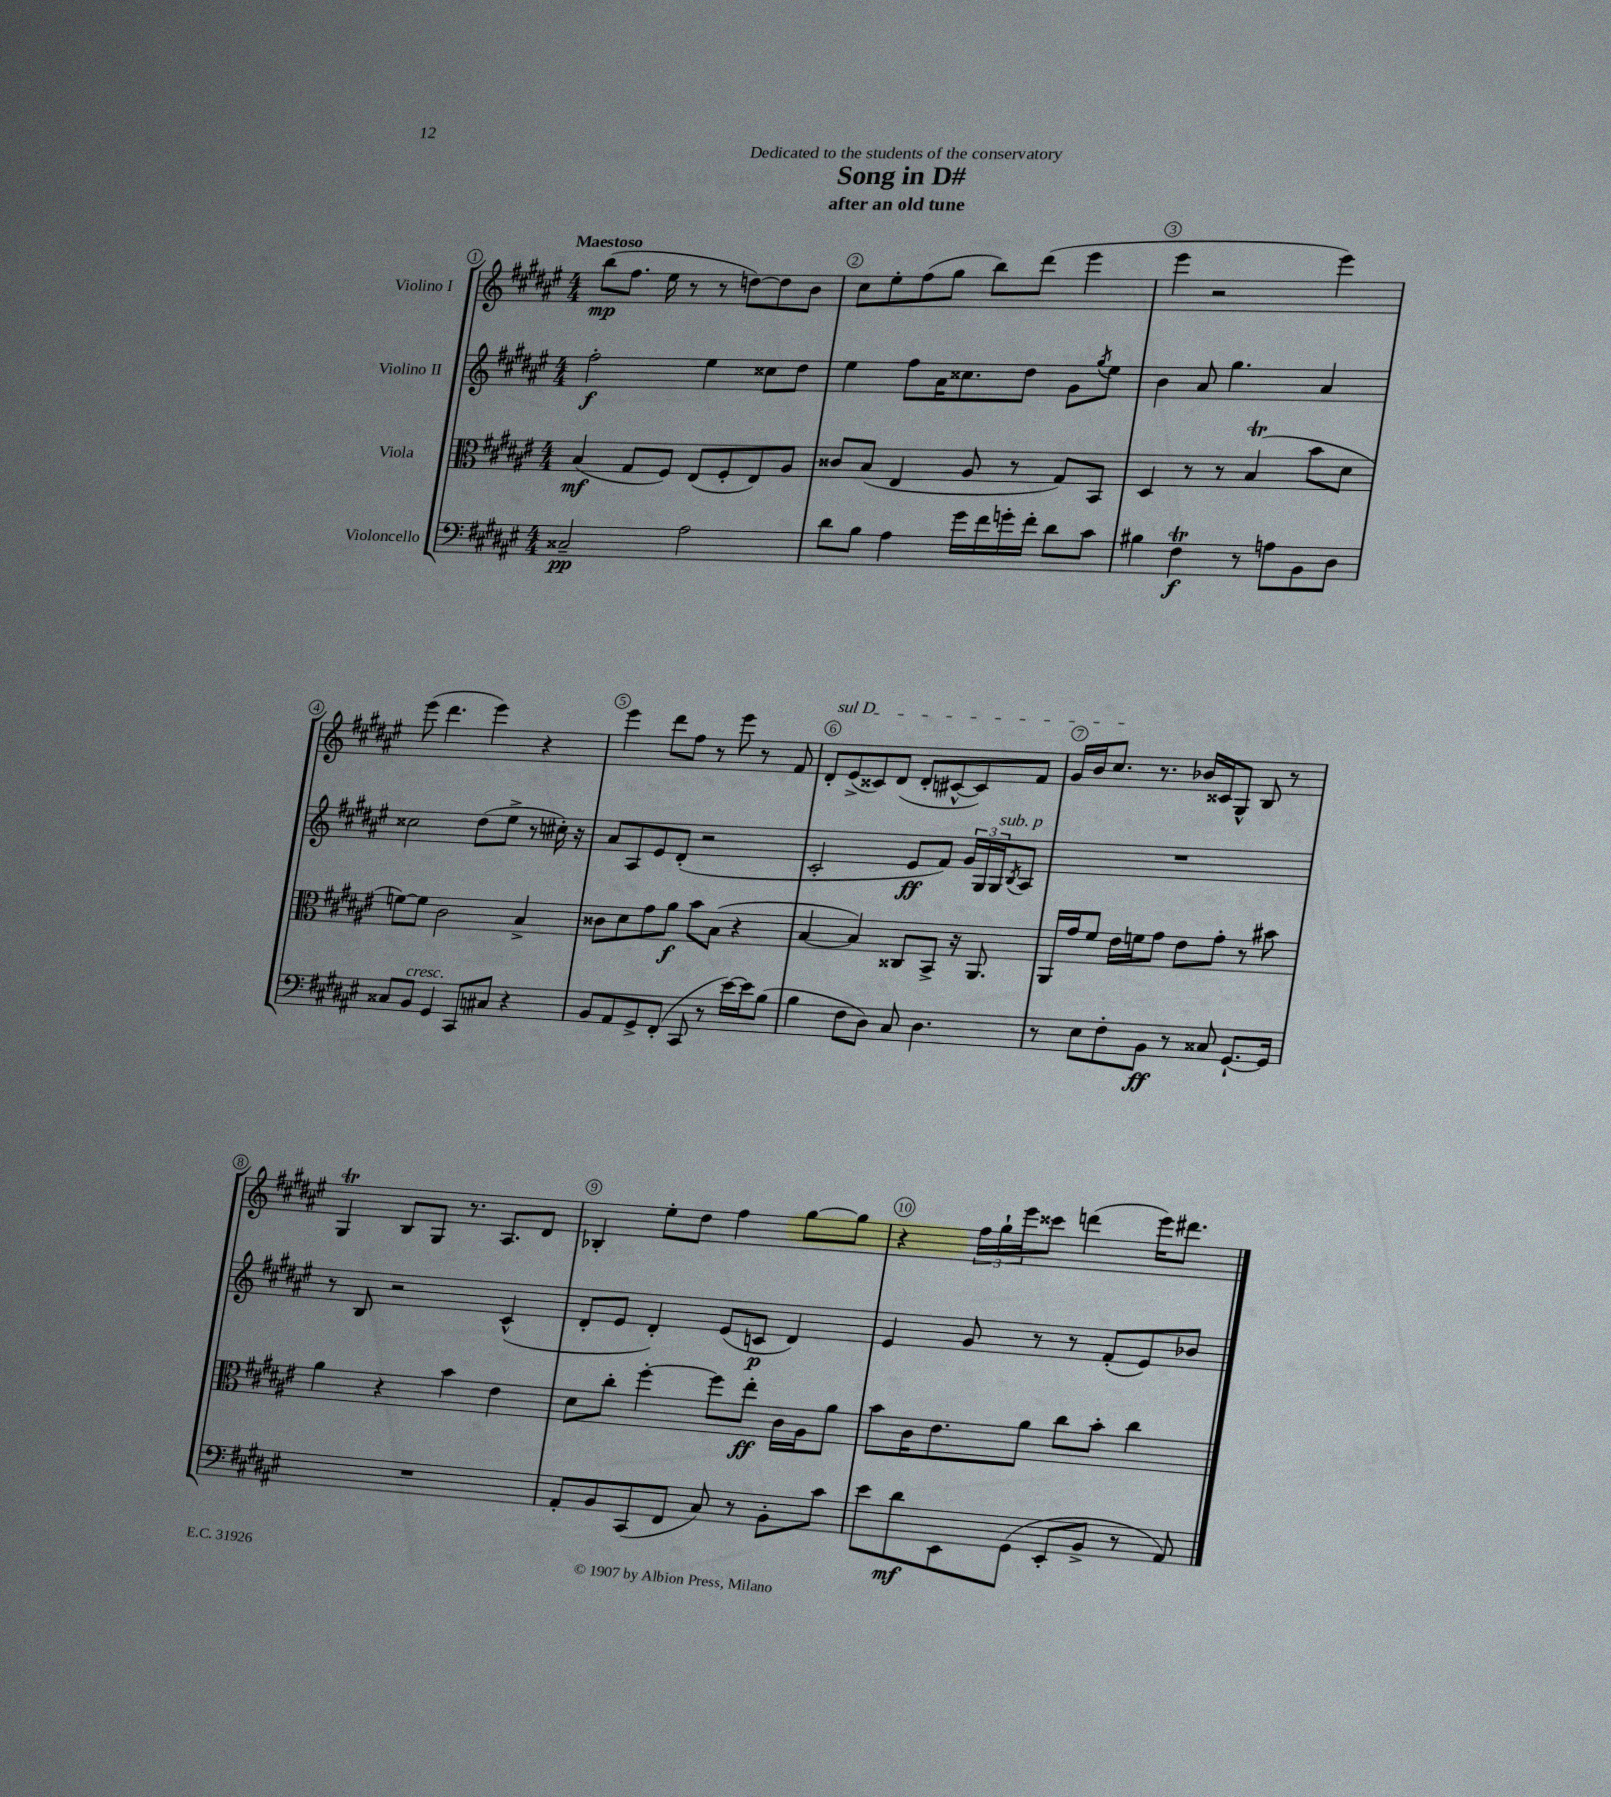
\header { title = "Song in D#" subtitle = "after an old tune" dedication = "Dedicated to the students of the conservatory" }
<<
\new StaffGroup <<
\new Staff = "s0" \with { instrumentName = "Violino I" } {
    \clef treble \key fis \major \numericTimeSignature \time 4/4 \tempo "Maestoso"
    b''8\mp( fis''8. eis''16 r8 r8 d''8~) d''8 b'8 |
    cis''8 eis''8-. fis''8( gis''8 b''8) dis'''8( eis'''4 |
    eis'''4 r2 eis'''4) |
    eis'''8( dis'''4. eis'''4) r4 |
    eis'''4 dis'''8 fis''8 r8 eis'''8 r8 fis'8 |
    \once \override TextSpanner.bound-details.left.text = \markup { \italic "sul D" } dis'8-.\startTextSpan eis'8->( cisis'8) dis'8( dis'8-. cis'8~-^ cis'8) fis'8 |
    gis'16 b'16 cis''8.\stopTextSpan r8. bes'16 cisis'16 gis8-^ b8 r8 |
    gis4\trill b8 gis8 r8. ais8. dis'8 |
    bes4-. eis''8-. dis''8 fis''4 gis''8~ gis''8 |
    r4 \tuplet 3/2 { fis''16 gis''16-! eis'''16 } cisis'''8 d'''4( eis'''16) dis'''8. \bar "|." |
}
\new Staff = "s1" \with { instrumentName = "Violino II" } {
    \clef treble \key fis \major \numericTimeSignature \time 4/4
    fis''2-.\f eis''4 cisis''8 dis''8 |
    eis''4 fis''8 ais'16 cisis''8. dis''8 gis'8 \acciaccatura { gis''8 } eis''8 |
    b'4 ais'8 gis''4. ais'4 |
    cisis''2 dis''8( eis''8-> r8 cis''16-.) r16 |
    ais'8 ais8 eis'8 dis'8-.( r2 |
    cis'2-. eis'8\ff fis'8) \tuplet 3/2 { gis'16 gis16 gis16^\markup { \italic "sub. p" } } \acciaccatura { b8 } ais8 |
    R1 |
    r8 b8 r2 cis'4-^( |
    dis'8-. eis'8 dis'4-.) eis'8( c'8\p dis'4) |
    eis'4 gis'8 r8 r8 fis'8-.( eis'8) bes'8 \bar "|." |
}
\new Staff = "s2" \with { instrumentName = "Viola" } {
    \clef alto \key fis \major \numericTimeSignature \time 4/4
    b4\mf( gis8 fis8) eis8( fis8-. eis8) ais8 |
    cisis'8 b8( eis4 ais8 r8 gis8) b,8 |
    dis4 r8 r8 b4\trill( b'8 dis'8 |
    f'8~) f'8 cis'2 b4-> |
    cisis'8 dis'8 gis'8 ais'8\f b'8 b8( r4 |
    b4~ b4) cisis8 b,8-> r16 ais,8. |
    ais,16 gis'16 fis'8 eis'16 f'16 gis'8 eis'8 gis'8-. r8 bis'8 |
    ais'4 r4 b'4 eis'4 |
    dis'8 cis''8-. fis''4~-. fis''8 eis''8-.\ff cis'16 ais16 ais'8 |
    b'8 cis'16 eis'8. ais'8 cis''8 b'8-. cis''4 \bar "|." |
}
\new Staff = "s3" \with { instrumentName = "Violoncello" } {
    \clef bass \key fis \major \numericTimeSignature \time 4/4
    cisis2--\pp ais2 |
    dis'8 b8 ais4 gis'16 fis'16 g'16-. fis'16-. dis'8 cis'8 |
    bis4 fis4\trill\f r8 a8 b,8 dis8 |
    cisis8 b,8^\markup { \italic "cresc." } gis,4 cis,8 cis8 r4 |
    b,8 ais,8 gis,8-> fis,8-.( cis,8 r8 eis'16~) eis'16 b8( |
    b4 fis8 dis8) cis8 dis4. |
    r8 eis8 fis8-. b,8\ff r8 cisis8 gis,8.~-! gis,16 |
    R1 |
    ais,8-. b,8 cis,8( fis,8 cis8) r8 b,8-. cis'8 |
    eis'8 dis'8\mf eis,8 gis,8( eis,8-. b,8-> r8 ais,8) \bar "|." |
}
>>
>>
\layout { \context { \Score \override BarNumber.break-visibility = ##(#f #t #t) barNumberVisibility = #all-bar-numbers-visible \override BarNumber.stencil = #(make-stencil-circler 0.1 0.3 ly:text-interface::print) } }
